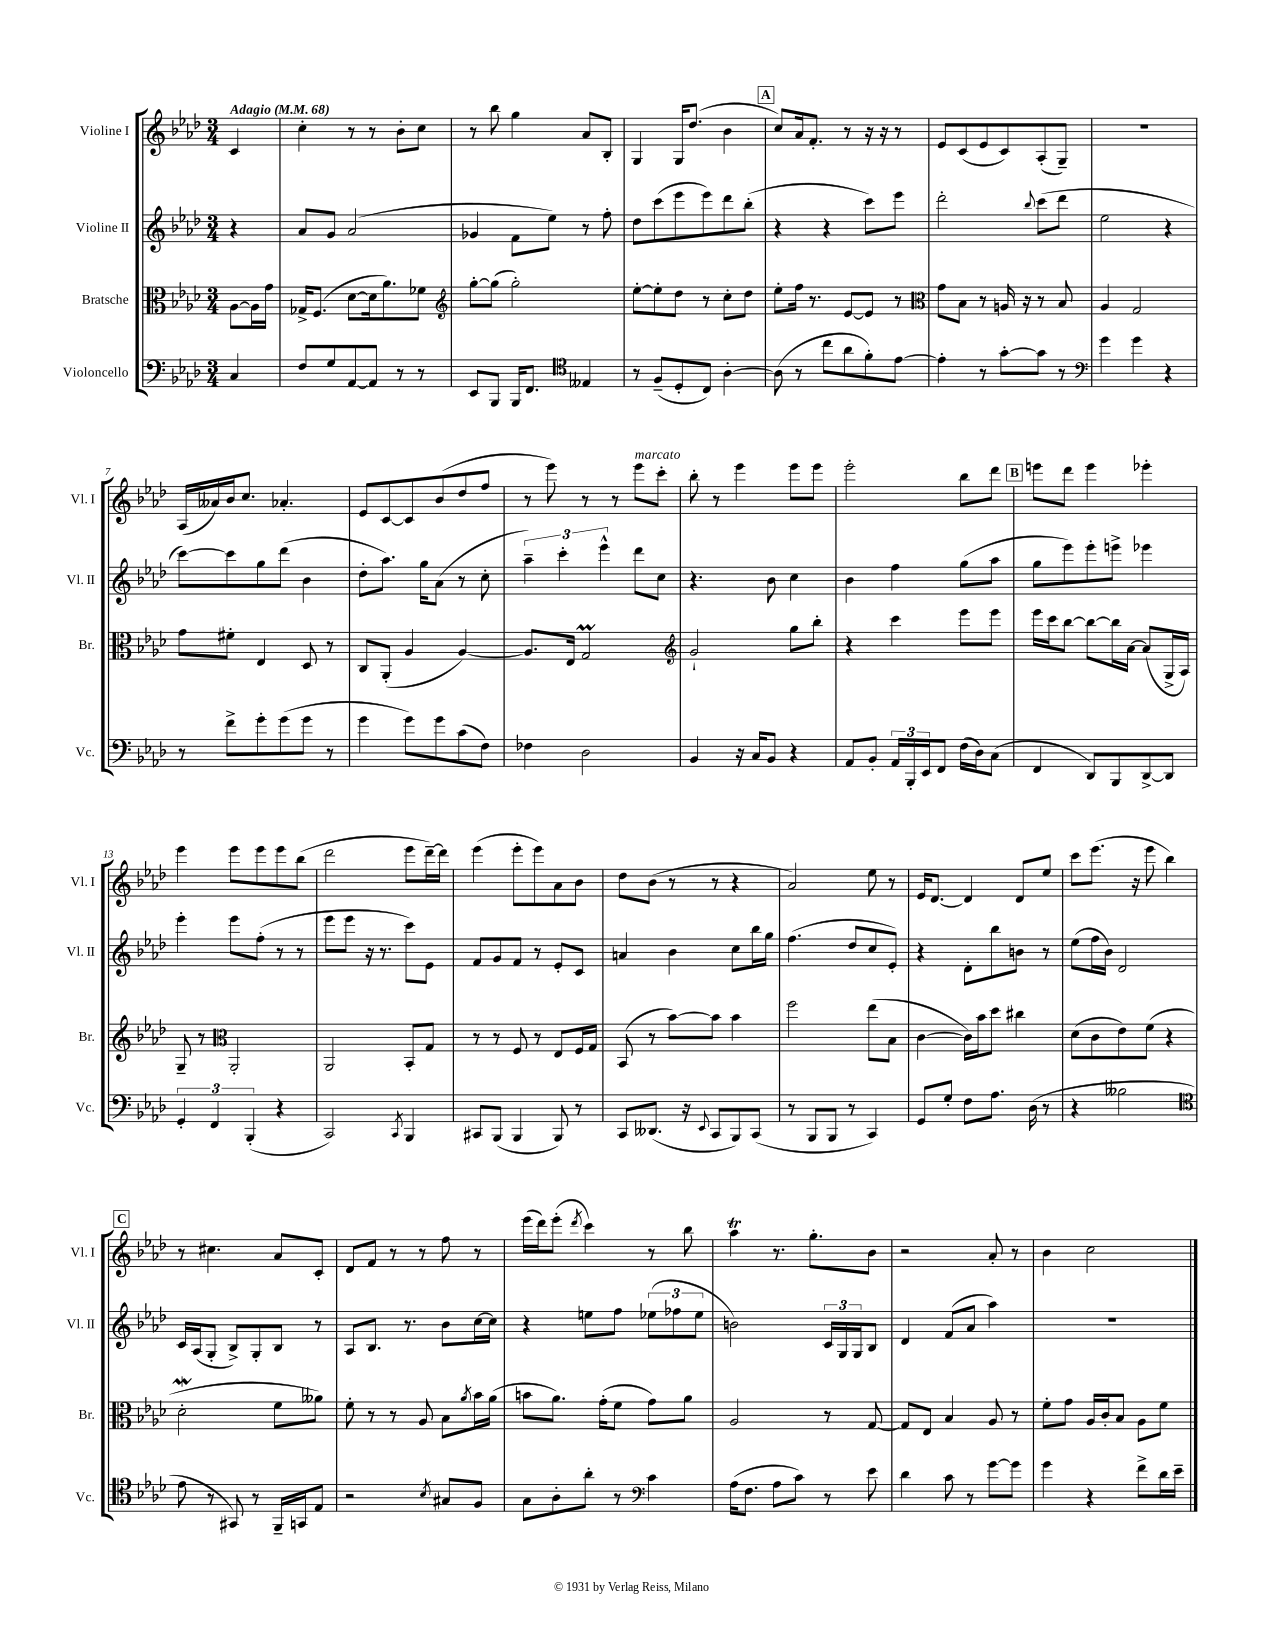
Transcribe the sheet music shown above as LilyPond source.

<<
\new StaffGroup <<
\new Staff = "s0" \with { instrumentName = "Violine I" shortInstrumentName = "Vl. I" } {
    \clef treble \key aes \major \numericTimeSignature \time 3/4 \partial 4 \tempo "Adagio" 4 = 68
    c'4 |
    c''4-. r8 r8 bes'8-. c''8 |
    r8 bes''8 g''4 aes'8 bes8-. |
    g4 g16 des''8.( bes'4 |
    \mark \markup { \box "A" } c''8) aes'16 f'8.-. r8 r16 r16 r8 |
    ees'8 c'8( ees'8 c'8) aes8-.( g8--) |
    R2. |
    aes16( aeses'16) bes'16 c''8. aes'4.-. |
    ees'8 c'8~ c'8 bes'8( des''8 f''8 |
    r8 ees'''8) r8 r8 ees'''8^\markup { \italic "marcato" } c'''8-. |
    bes''8-. r8 ees'''4 ees'''8 ees'''8 |
    ees'''2-. bes''8 des'''8 |
    \mark \markup { \box "B" } e'''8 des'''8 e'''4 ees'''4-. |
    ees'''4 ees'''8 ees'''8 ees'''8 bes''8( |
    des'''2 ees'''8 des'''16~--) des'''16 |
    ees'''4( ees'''8-. ees'''8) aes'8 bes'8 |
    des''8 bes'8( r8 r8 r4 |
    aes'2) ees''8 r8 |
    ees'16 des'8.~ des'4 des'8 ees''8 |
    c'''8 ees'''8.( r16 ees'''8 bes''4) |
    \mark \markup { \box "C" } r8 cis''4. aes'8 c'8-. |
    des'8 f'8 r8 r8 f''8 r8 |
    ees'''16( des'''16) ees'''8-.( \acciaccatura { des'''8 } c'''4) r8 bes''8 |
    aes''4\trill r8. g''8.-. bes'8 |
    r2 aes'8-. r8 |
    bes'4 c''2 \bar "|." |
}
\new Staff = "s1" \with { instrumentName = "Violine II" shortInstrumentName = "Vl. II" } {
    \clef treble \key aes \major \numericTimeSignature \time 3/4 \partial 4
    r4 |
    aes'8 g'8 aes'2( |
    ges'4 f'8 ees''8) r8 f''8-. |
    des''8 c'''8( ees'''8 ees'''8) des'''8 bes''8-.( |
    \mark \markup { \box "A" } r4 r4 c'''8) ees'''8 |
    des'''2-. \appoggiatura { bes''8 } c'''8( des'''8 |
    ees''2 r4 |
    c'''8~) c'''8 g''8 des'''8( bes'4 |
    des''8-. aes''8.) g''16 aes'8( r8 c''8-. |
    \tuplet 3/2 { aes''4--) c'''4-. ees'''4-^ } des'''8 c''8 |
    r4. bes'8 c''4 |
    bes'4 f''4 g''8( aes''8 |
    \mark \markup { \box "B" } g''8 ees'''8) ees'''8-. e'''8-> ees'''4 |
    ees'''4-. ees'''8 f''8-.( r8 r8 |
    ees'''8 ees'''8 r16 r8. c'''8) ees'8 |
    f'8 g'8 f'8 r8 ees'8-. c'8 |
    a'4 bes'4 c''8 bes''16 g''16 |
    f''4.( des''8 c''8 ees'8-.) |
    r4 des'8-. bes''8 b'8 r8 |
    ees''8( f''16 bes'16) des'2 |
    \mark \markup { \box "C" } c'16 aes16( g8-. bes8->) g8-. bes8 r8 |
    aes8 bes8. r8. bes'8 c''16~ c''16 |
    r4 e''8 f''8 \tuplet 3/2 { ees''8( fes''8 ees''8 } |
    b'2) \tuplet 3/2 { c'16 g16 g16 } bes8 |
    des'4 f'8( aes'8 aes''4) |
    R2. \bar "|." |
}
\new Staff = "s2" \with { instrumentName = "Bratsche" shortInstrumentName = "Br." } {
    \clef alto \key aes \major \numericTimeSignature \time 3/4 \partial 4
    aes8~ aes16 g'16 |
    ges16-> f8.( des'8~ des'16 aes'8.) fes'8 |
    \clef treble g''8~-. g''8( g''2-.) |
    ees''8~-. ees''8-. des''8 r8 c''8-. des''8 |
    \mark \markup { \box "A" } ees''8-. f''16 r8. ees'8~ ees'8 r8 |
    \clef alto g'8 bes8 r8 a16 r16 r8 bes8 |
    aes4 g2 |
    g'8 fis'8-. ees4 des8 r8 |
    c8 aes,8-.( aes4 aes4~) |
    aes8. ees16 g2\prall |
    \clef treble g'2-! g''8 bes''8-. |
    r4 c'''4 ees'''8 ees'''8 |
    \mark \markup { \box "B" } ees'''16 c'''16 bes''8~ bes''8~ bes''16 aes'16~ aes'8( g16-> aes16) |
    g8-- r8 \clef alto aes,2-. |
    aes,2 bes,8-. g8 |
    r8 r8 f8 r8 ees8 f16 g16 |
    bes,8( r8 bes'8~) bes'8 bes'4 |
    f''2 ees''8( bes8 |
    c'4~ c'16) bes'16 des''8 cis''4 |
    des'8( c'8 ees'8) f'8( r4 |
    \mark \markup { \box "C" } des'2-.\mordent f'8 aeses'8) |
    f'8-. r8 r8 aes8 bes8 \acciaccatura { aes'8 } bes'16 aes'16( |
    b'8 aes'8.) g'16-.( f'8 g'8) aes'8 |
    aes2 r8 g8~ |
    g8 ees8 bes4 aes8 r8 |
    f'8-. g'8 aes16 c'16-. bes8 aes8 f'8 \bar "|." |
}
\new Staff = "s3" \with { instrumentName = "Violoncello" shortInstrumentName = "Vc." } {
    \clef bass \key aes \major \numericTimeSignature \time 3/4 \partial 4
    c4 |
    f8 g8 aes,8~ aes,8 r8 r8 |
    ees,8 bes,,8 bes,,16 f,8. \clef tenor eeses4 |
    r8 f8--( des8-. c8) aes4~-. |
    \mark \markup { \box "A" } aes8( r8 c''8 aes'8 f'8-.) ees'8~ |
    ees'4-. r8 g'8~-. g'8 r8 |
    \clef bass g'4 g'4 r4 |
    r8 f'8-> g'8-. g'8( g'8 r8 |
    g'4 g'8) g'8 c'8( f8) |
    fes4 des2 |
    bes,4 r16 c16 bes,8 r4 |
    aes,8 bes,8-. \tuplet 3/2 { aes,16 bes,,16-. ees,16 } f,8 f16( des16) c8( |
    \mark \markup { \box "B" } f,4 des,8) bes,,8 des,8~-> des,8 |
    \tuplet 3/2 { g,4-. f,4 bes,,4-.( } r4 |
    c,2) \acciaccatura { c,8 } bes,,4 |
    cis,8 bes,,8( bes,,4 bes,,8) r8 |
    c,8 deses,8.( r16 \appoggiatura { ees,8 } c,8 bes,,8) c,8( |
    r8 bes,,8 bes,,8 r8 c,4) |
    g,8 g8-. f8 aes8. des16( r8 |
    r4 beses2 |
    \mark \markup { \box "C" } \clef tenor ees'8 r8 gis,8) r8 f,16-- g,16 ees8 |
    r2 \acciaccatura { bes8 } gis8 f8 |
    g8 aes8-. aes'8-. r8 \clef bass c'4 |
    aes16( f8. aes8 c'8) r8 ees'8 |
    des'4 c'8 r8 g'8~ g'8 |
    g'4 r4 f'8-> des'16 ees'16-- \bar "|." |
}
>>
>>
